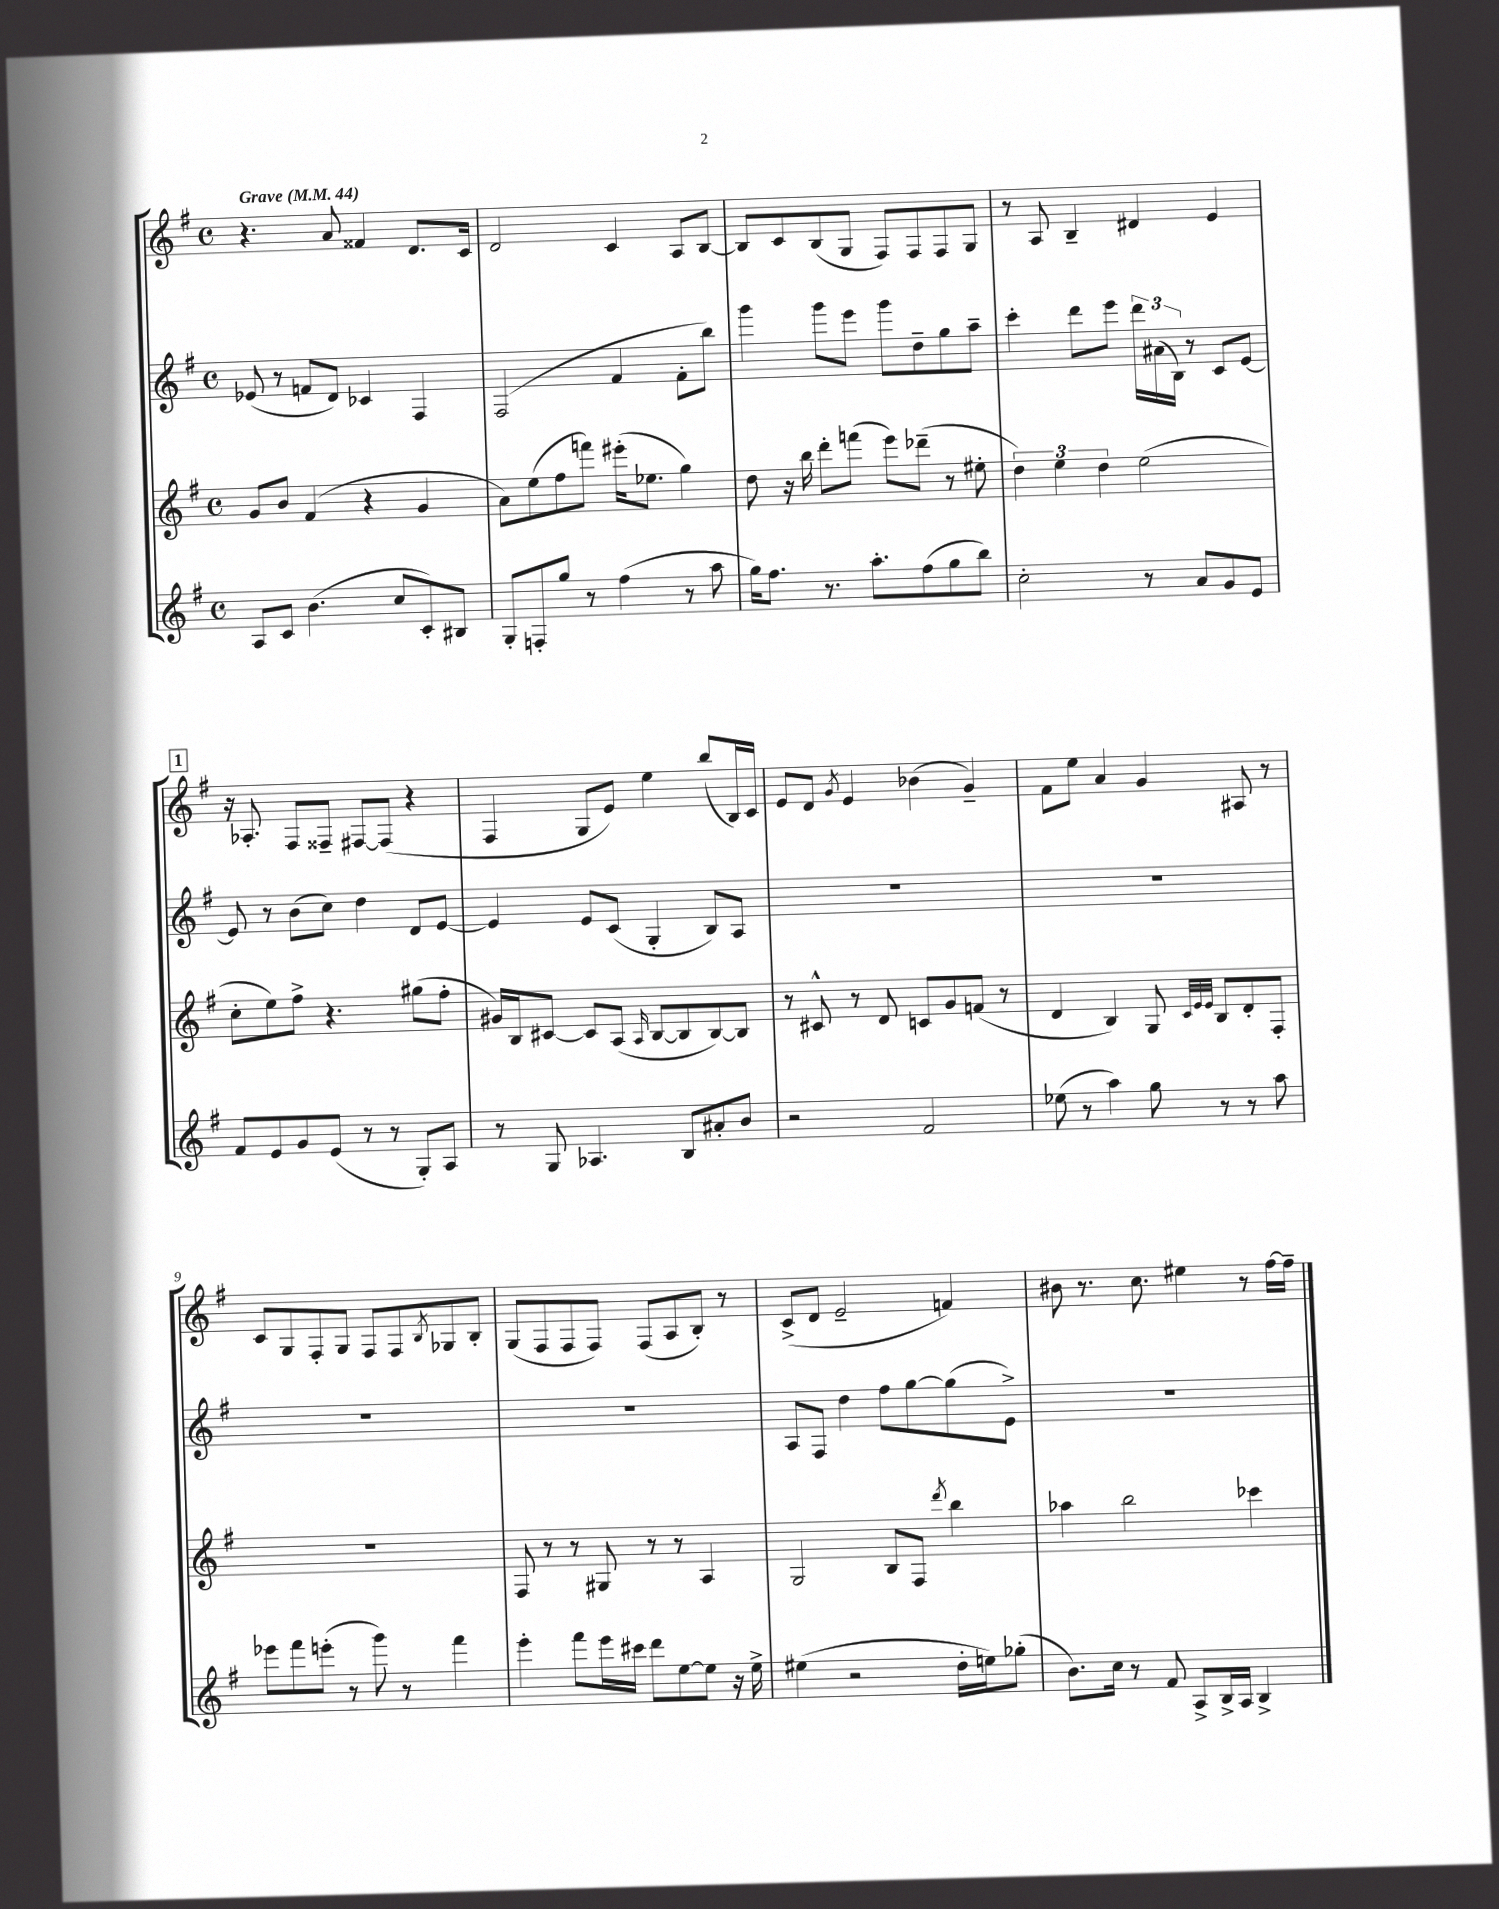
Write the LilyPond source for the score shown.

<<
\new StaffGroup <<
\new Staff = "s0" {
    \clef treble \key g \major \defaultTimeSignature \time 4/4 \tempo "Grave" 4 = 44
    r4. a'8 fisis'4 d'8. c'16 |
    d'2 c'4 a8 b8~ |
    b8 c'8 b8( g8 fis8) fis8 fis8 g8 |
    r8 a8 b4-- dis'4 e'4 |
    \mark \markup { \box "1" } r16 aes8.-. fis8 fisis8-- fis8~ fis8( r4 |
    fis4 g8 e'8) e''4 b''8( b16) c'16 |
    e'8 d'8 \acciaccatura { g'8 } e'4 bes'4( g'4--) |
    fis'8 e''8 a'4 g'4 ais8 r8 |
    c'8 g8 fis8-. g8 fis8 fis8 \acciaccatura { b8 } ges8 b8-. |
    g8( fis8 fis8 fis8) fis8( a8 b8-.) r8 |
    c'8->( d'8 e'2-- f'4) |
    bis'8 r8. c''8. eis''4 r8 fis''16~ fis''16-- \bar "|." |
}
\new Staff = "s1" {
    \clef treble \key g \major \defaultTimeSignature \time 4/4
    ees'8( r8 f'8 d'8) ces'4 fis4 |
    fis2( fis'4 fis'8-. b''8) |
    g'''4 g'''8 e'''8 g'''8 d''8-- g''8 a''8-- |
    c'''4-. d'''8 e'''8 \tuplet 3/2 { d'''16 ais'16( b16) } r8 c'8 e'8~ |
    \mark \markup { \box "1" } e'8 r8 b'8( c''8) d''4 d'8 e'8~ |
    e'4 e'8 c'8( g4-. b8) a8 |
    R1 |
    R1 |
    R1 |
    R1 |
    a8 fis8 d''4 fis''8 g''8~ g''8( e'8->) |
    R1 \bar "|." |
}
\new Staff = "s2" {
    \clef treble \key g \major \defaultTimeSignature \time 4/4
    g'8 b'8 fis'4( r4 g'4 |
    a'8) e''8( fis''8 f'''8) eis'''16-.( ees''8. g''4) |
    d''8 r16 b''16 d'''8-. f'''8( e'''8) des'''8--( r8 eis''8-. |
    \tuplet 3/2 { d''4) e''4 d''4 } e''2( |
    \mark \markup { \box "1" } c''8-. e''8) fis''8-> r4. gis''8( fis''8-. |
    gis'16) b16 cis'8~ cis'8 a8( \grace { a16 } b8~ b8 b8~) b8 |
    r8 cis'8-^ r8 d'8 c'8 g'8 f'8( r8 |
    d'4 b4) g8 \grace { c'32 e'32 e'32 } b8 d'8-. fis8-. |
    R1 |
    fis8 r8 r8 gis8 r8 r8 a4 |
    g2 b8 fis8 \acciaccatura { d'''8 } b''4 |
    aes''4 b''2 ces'''4 \bar "|." |
}
\new Staff = "s3" {
    \clef treble \key g \major \defaultTimeSignature \time 4/4
    a8 c'8 b'4.( c''8 c'8-.) bis8 |
    g8-. f8-. g''8 r8 fis''4( r8 a''8 |
    g''16) fis''8. r8. a''8.-. fis''8( g''8 b''8) |
    c''2-. r8 a'8 g'8 e'8 |
    \mark \markup { \box "1" } fis'8 e'8 g'8 e'8( r8 r8 g8-.) a8 |
    r8 g8 aes4. b8 ais'8-. b'8 |
    r2 fis'2 |
    ees''8( r8 a''4) g''8 r8 r8 a''8 |
    ees'''8 fis'''8 e'''8-.( r8 g'''8) r8 fis'''4 |
    e'''4-. fis'''8 e'''16 cis'''16 d'''8 e''8~ e''8 r16 e''16-> |
    eis''4( r2 d''16-. e''16) ges''8-.( |
    b'8.) c''16 r8 fis'8 a8-> b16-> a16 b4-> \bar "|." |
}
>>
>>
